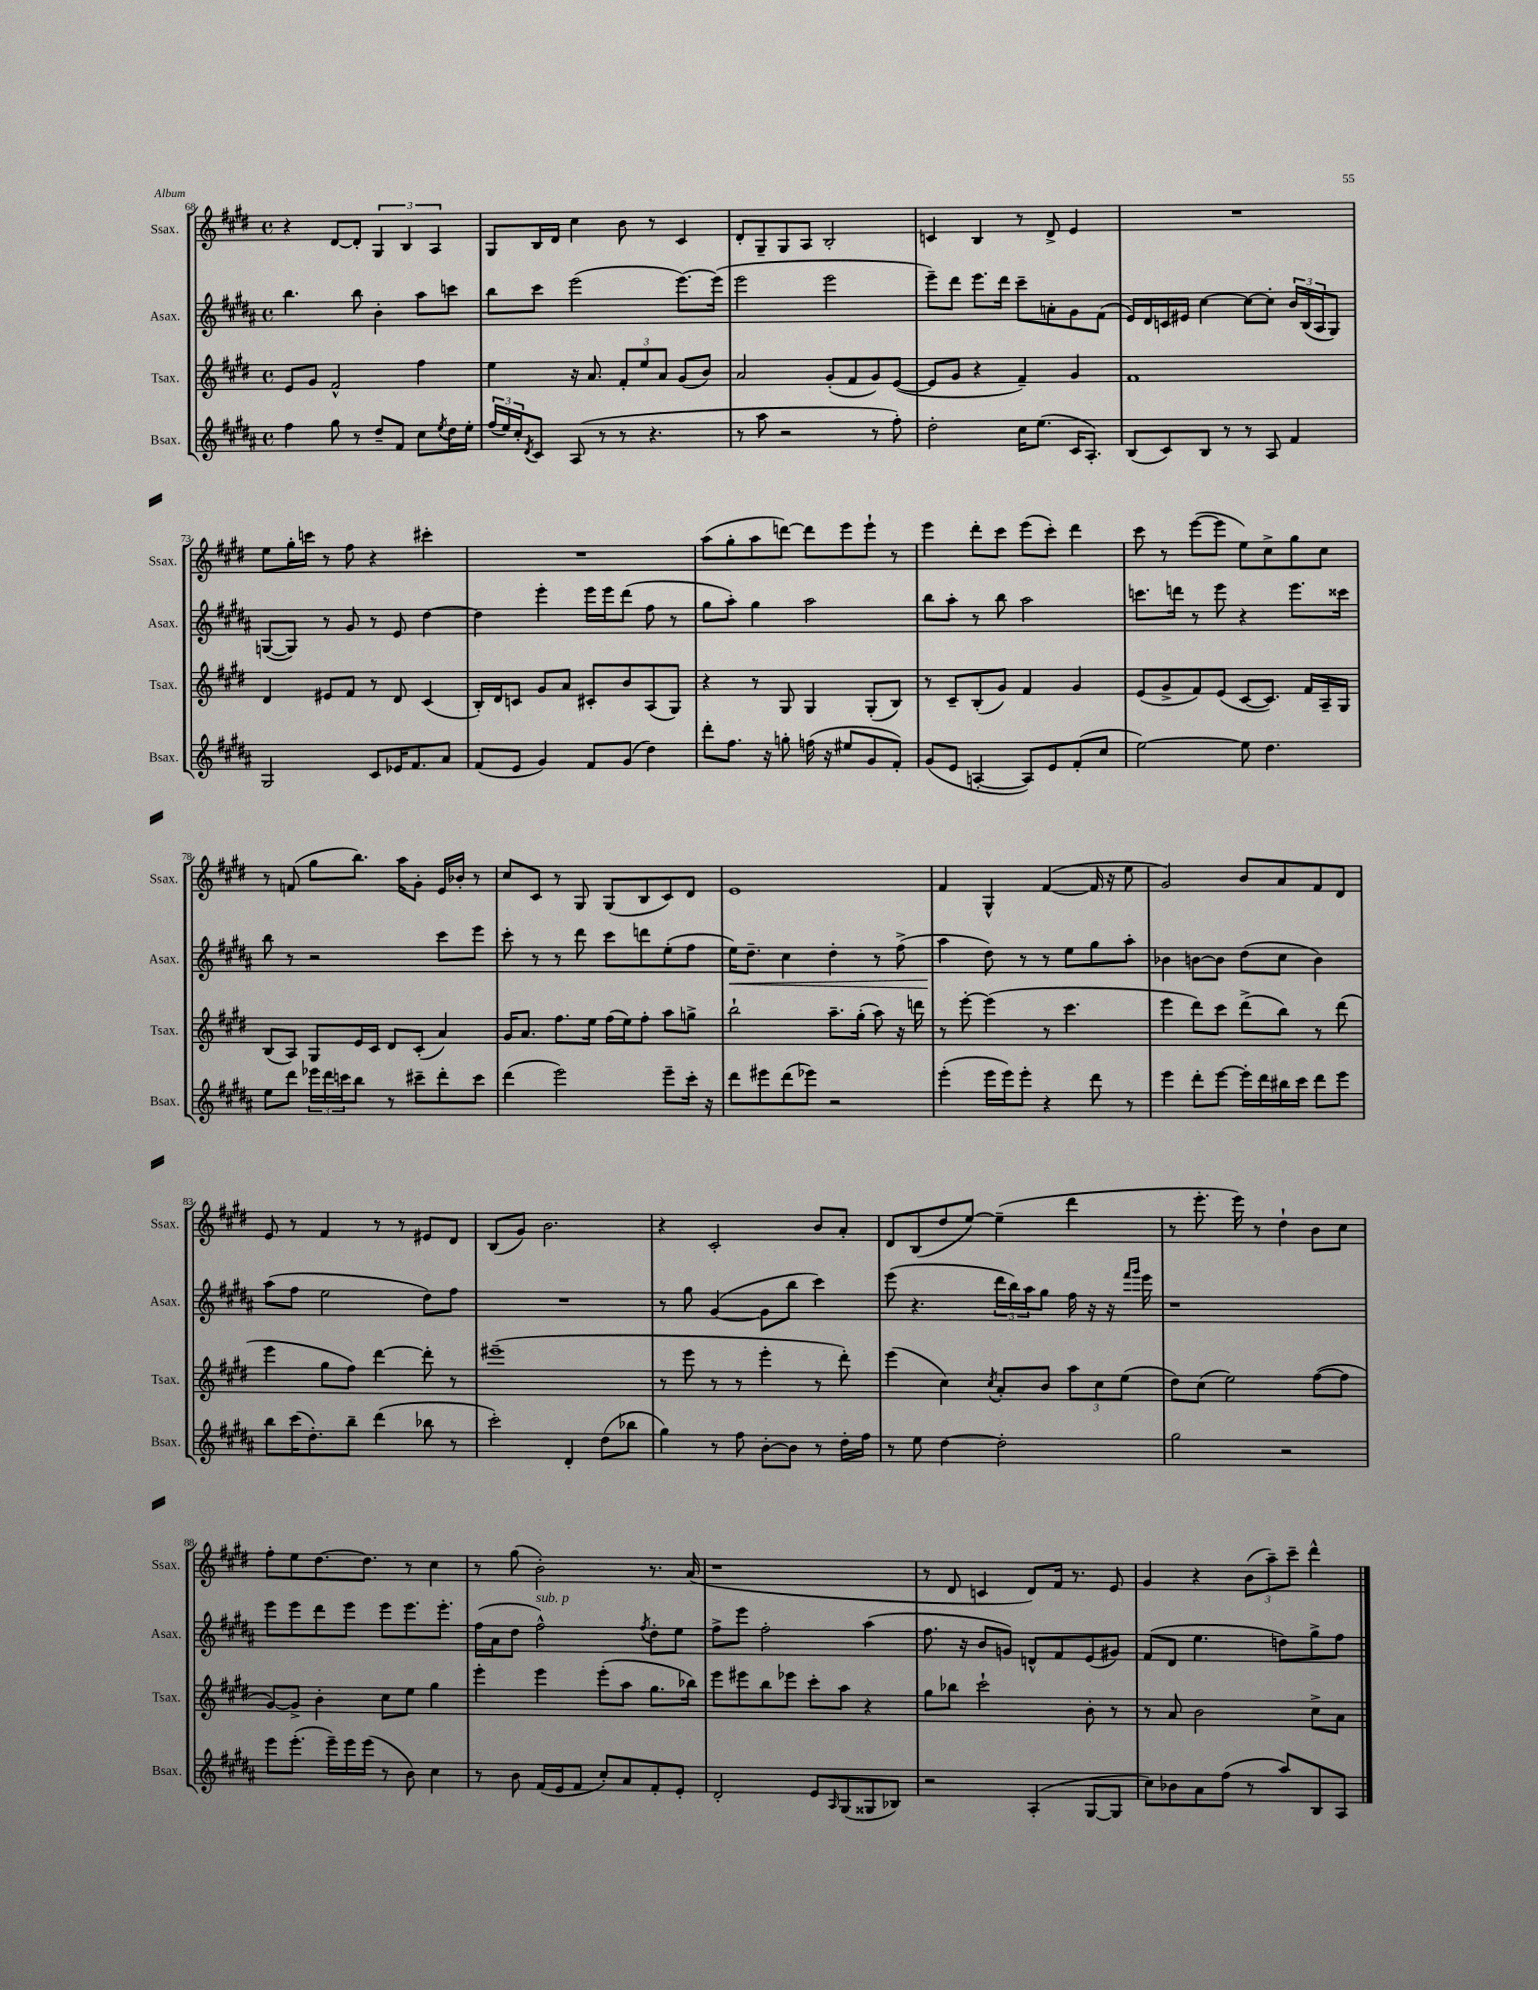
<<
\new StaffGroup <<
\new Staff = "s0" \with { instrumentName = "Ssax." shortInstrumentName = "Ssax." } {
    \clef treble \key e \major \defaultTimeSignature \time 4/4
    r4 dis'8~ dis'8-. \tuplet 3/2 { gis4 b4 a4 } |
    gis8 b16 dis'16 cis''4 b'8 r8 cis'4 |
    dis'8-. gis8-- gis8 a8 b2-. |
    c'4 b4 r8 dis'8-> e'4 |
    R1 |
    e''8 gis''16-. c'''16 r8 fis''8 r4 cis'''4-. |
    R1 |
    a''8( gis''8-. a''8 d'''8~) d'''8 e'''8 e'''8-! r8 |
    e'''4 dis'''8-. cis'''8 e'''8( cis'''8-.) dis'''4 |
    cis'''8 r8 e'''8~( e'''8 e''8) cis''8-> gis''8 cis''8 |
    r8 f'8( gis''8 b''8.) a''16 gis'8-. e'16 bes'16-. r8 |
    cis''8 cis'8 r8 gis8 gis8( b8 cis'8) dis'8 |
    e'1 |
    fis'4 gis4-^ fis'4~( fis'16 r16 e''8 |
    gis'2) b'8 a'8 fis'8 dis'8 |
    e'8 r8 fis'4 r8 r8 eis'8 dis'8 |
    b8( gis'8) b'2. |
    r4 cis'2-. b'8 a'8-. |
    dis'8 b8( dis''8 e''8~) e''4--( dis'''4 |
    r8 e'''8.-. e'''16) r8 dis''4-! b'8 cis''8 |
    fis''8-. e''8 dis''8.~ dis''8. r8 cis''4 |
    r8 gis''8( b'2-.) r8. a'16( |
    r1 |
    r8 dis'8 c'4 dis'8) fis'16 r8. e'8 |
    gis'4 r4 \tuplet 3/2 { b'8( a''8--) cis'''8-- } dis'''4-^ \bar "|." |
}
\new Staff = "s1" \with { instrumentName = "Asax." shortInstrumentName = "Asax." } {
    \clef treble \key b \major \defaultTimeSignature \time 4/4
    b''4. b''8 b'4-. ais''8 c'''8 |
    b''8 cis'''8 e'''2( e'''8.~) e'''16( |
    e'''2 e'''2 |
    e'''8--) dis'''8 e'''8. dis'''16 cis'''8-- a'8-. gis'8 fis'8( |
    e'16) dis'16 c'16 eis'16 cis''4~ cis''8~ cis''8-. \tuplet 3/2 { b'16 b16( ais16 } gis8) |
    g8~( g8) r8 gis'8 r8 e'8 dis''4~ |
    dis''4 e'''4-. e'''16 e'''16 dis'''8( fis''8 r8 |
    gis''8 ais''8-.) gis''4 ais''2 |
    b''8 ais''8-. r8 b''8 ais''2 |
    c'''8. d'''16 r8 e'''8 r4 e'''8. cisis'''16 |
    b''8 r8 r2 cis'''8 e'''8 |
    cis'''8-. r8 r8 dis'''8 cis'''8 d'''8 e''8-.( fis''8 |
    e''16\<) dis''8.-- cis''4 dis''4-. r8 fis''8->( |
    ais''4\! dis''8) r8 r8 e''8 gis''8 ais''8-. |
    bes'4 b'8~ b'8 dis''8( cis''8 b'4) |
    ais''8( fis''8 e''2 dis''8) fis''8 |
    R1 |
    r8 gis''8 gis'4~( gis'8 b''8 cis'''4) |
    e'''8( r4. \tuplet 3/2 { dis'''16 b''16) ais''16 } gis''8 fis''16 r16 r16 \grace { fis'''16 gis'''16 } e'''16 |
    r1 |
    e'''8 e'''8 dis'''8 e'''8 e'''8 e'''8. e'''8.-. |
    fis''16( ais'16 dis''8 fis''2-^^\markup { \italic "sub. p" }) \acciaccatura { fis''8 } dis''8-. e''8 |
    fis''8-> e'''8 fis''2-. ais''4( |
    fis''8. r16 b'8 g'8) d'8-^ fis'8 e'8( gis'8) |
    fis'8( dis'8 e''4. d''8) gis''8-> fis''8 \bar "|." |
}
\new Staff = "s2" \with { instrumentName = "Tsax." shortInstrumentName = "Tsax." } {
    \clef treble \key e \major \defaultTimeSignature \time 4/4
    e'8 gis'8 fis'2-^ fis''4 |
    e''4 r16 a'8. \tuplet 3/2 { fis'8-. e''8 a'8 } gis'8( b'8) |
    a'2 gis'8-.( fis'8 gis'8) e'8~( |
    e'8 gis'8 r4 fis'4--) gis'4 |
    fis'1 |
    dis'4 eis'8 fis'8 r8 dis'8 cis'4( |
    b16-.) dis'16 c'8 gis'8 a'8 cis'8-. b'8 a8( gis8) |
    r4 r8 gis8 gis4 gis8-.( b8) |
    r8 cis'8-- b8-.( gis'8) fis'4 gis'4 |
    e'8( gis'8-> fis'8) e'8( cis'8~ cis'8.) fis'16 a16-- gis16 |
    b8( a8) gis8 e'16 cis'16 dis'8 cis'8-.( a'4) |
    gis'16 a'8. fis''8. e''16 fis''16( e''16) fis''8-. a''8 g''8-> |
    b''2-! a''8.-- gis''16-.( a''8) r16 d'''16 |
    r8 e'''8~-. e'''4( r8 cis'''4. |
    e'''4 dis'''8) cis'''8 dis'''8->( b''8) r8 dis'''8( |
    e'''4 gis''8 fis''8) dis'''4~ dis'''8-. r8 |
    eis'''1--( |
    r8 e'''8 r8 r8 e'''4-. r8 dis'''8-.) |
    e'''4( cis''4) \acciaccatura { cis''8 } a'8-. b'8 \tuplet 3/2 { a''8 cis''8 e''8( } |
    dis''8) cis''8( e''2) fis''8~( fis''8 |
    gis'8~) gis'8-> b'4-. cis''8 e''8 gis''4 |
    e'''4-. e'''4 e'''8-.( a''8 gis''8. bes''16) |
    e'''8 eis'''8 b''8 ees'''8 cis'''8-. a''8 r4 |
    gis''8 bes''8 cis'''2-! b'8-. r8 |
    r8 a'8 b'2 cis''8-> a'8 \bar "|." |
}
\new Staff = "s3" \with { instrumentName = "Bsax." shortInstrumentName = "Bsax." } {
    \clef treble \key b \major \defaultTimeSignature \time 4/4
    fis''4 gis''8 r8 dis''8-- fis'8 cis''8 \acciaccatura { e''8 } dis''16 e''16-. |
    \tuplet 3/2 { fis''16( e''16) cis''16-. } \acciaccatura { dis'8 } cis'8 ais8( r8 r8 r4. |
    r8 ais''8 r2 r8 fis''8-.) |
    dis''2-. cis''16 e''8.( cis'16 ais8.-.) |
    b8( cis'8) b8 r8 r8 ais8 fis'4 |
    gis2 cis'8 ees'16 fis'8. ais'8 |
    fis'8( e'8 gis'4) fis'8 gis'8( dis''4) |
    dis'''8-. fis''8. r16 g''8-. f''16( r16 eis''8 gis'8 fis'8-.) |
    gis'8( e'8 a4~-. a8) e'8 fis'8-.( cis''8 |
    e''2~) e''8 dis''4. |
    e''8 dis'''8 \tuplet 3/2 { ees'''16 dis'''16 c'''16 } b''8 r8 cis'''8-- dis'''8-. cis'''8 |
    dis'''4( e'''2) e'''8-- cis'''16-. r16 |
    dis'''8 eis'''8 dis'''8( ees'''8) r2 |
    e'''4-.( e'''16 e'''16) e'''8-. r4 dis'''8 r8 |
    e'''4 dis'''8-. e'''8~ e'''16-. dis'''16 bis''16 cis'''16 dis'''8 e'''8 |
    b''8 cis'''16( dis''8.-.) b''8-- dis'''4( bes''8 r8 |
    cis'''2-.) dis'4-. dis''8( bes''8 |
    gis''4) r8 fis''8 b'8~-. b'8 r8 dis''16-. fis''16 |
    r8 e''8 dis''4~ dis''2-. |
    gis''2 r2 |
    e'''8 e'''8.-.( e'''16--) e'''16 e'''16( r8 b'8) cis''4 |
    r8 b'8 fis'16( e'16 fis'8 cis''8-.) ais'8 fis'8-. e'8-. |
    dis'2-. e'8 \grace { ais16 } gis8( gisis8 bes8) |
    r2 ais4-.( gis8~ gis8 |
    cis''8) bes'8 ais'8 fis''8( r8 ais''8) b8 ais8 \bar "|." |
}
>>
>>
\layout { \context { \Score currentBarNumber = #68 } }
